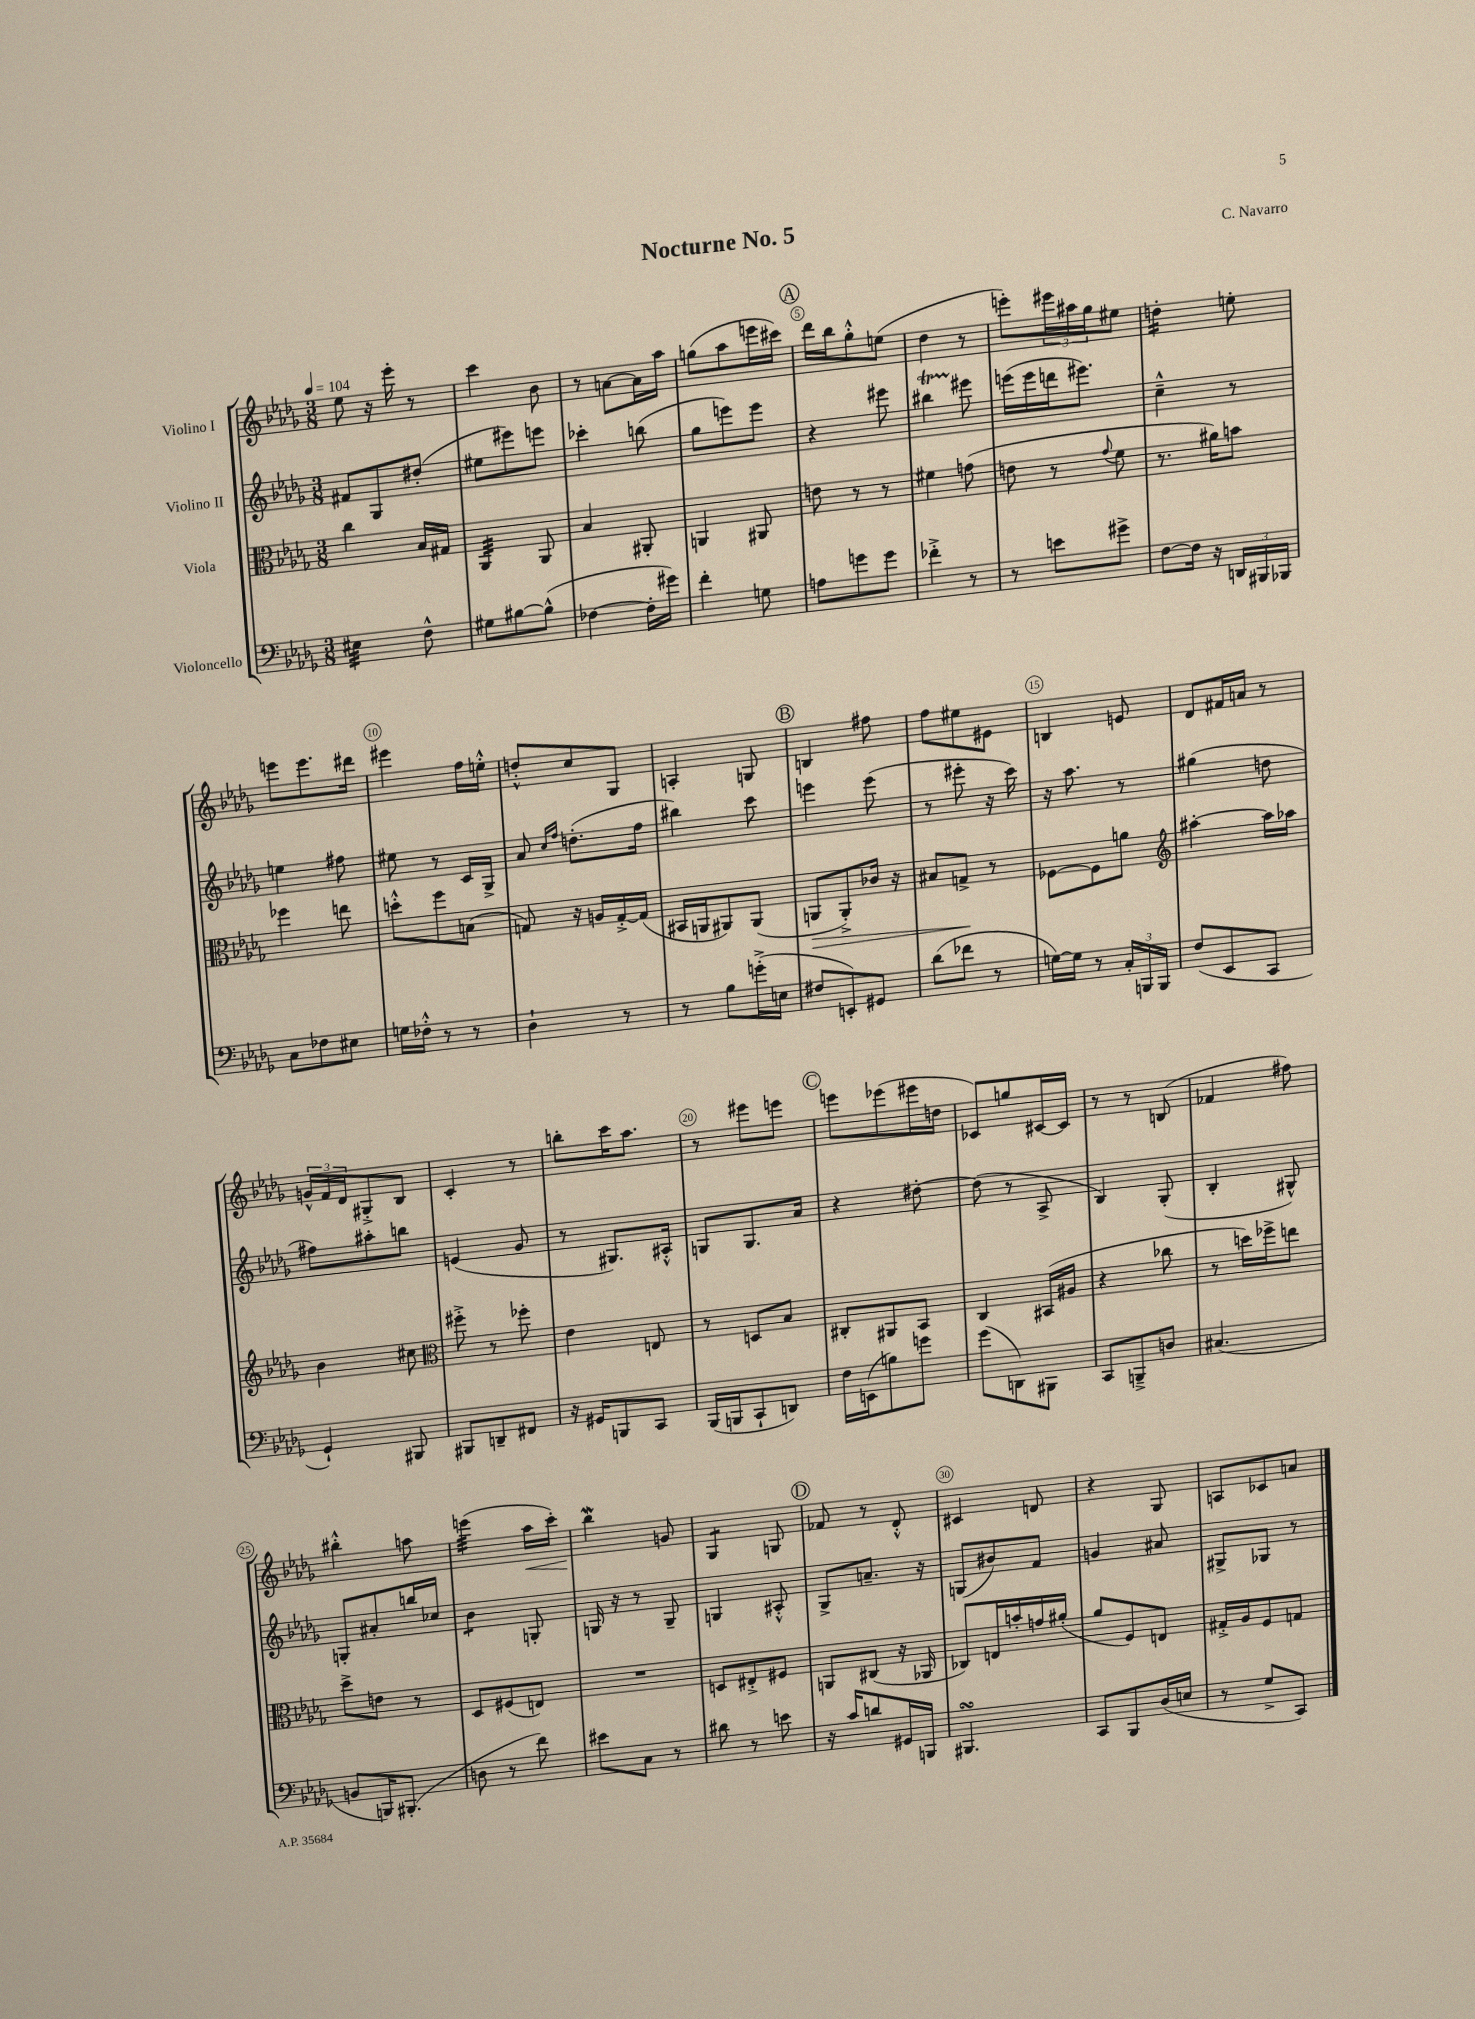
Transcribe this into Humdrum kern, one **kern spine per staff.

**kern	**kern	**kern	**kern
*staff4	*staff3	*staff2	*staff1
*clefF4	*clefC3	*clefG2	*clefG2
*k[b-e-a-d-g-]	*k[b-e-a-d-g-]	*k[b-e-a-d-g-]	*k[b-e-a-d-g-]
*M3/8	*M3/8	*M3/8	*M3/8
*MM104	*MM104	*MM104	*MM104
4E#	4cc	8f#	8ee-
.	.	8G-	16r
.	.	.	16eee-'
8F^^	16B-	(8dd#'	8r
.	16G#	.	.
=	=	=	=
8G#	4AA-	8ee#	4ccc
[8B#	.	8eee#)	.
(8B#^^]	8AA-	8eee	8b-
=	=	=	=
[4F-	4B-	4ccc-'	8r
.	.	.	[8a
16F-']	8AA#'	(8bb	16a]
16g#)	.	.	16aa-
=	=	=	=
4f'	4AA	8gg-	(8gg
.	.	8eee)	8aa-
8G	8AA#	8eee	16eee
.	.	.	16ccc#)
=	=	=	=
8A	8e	4r	16ddd-
.	.	.	16bb-
8g	8r	.	8gg-'^^
8g	8r	8eee#	(8ee
=	=	=	=
4f-'^	4f#	4bb#	4dd-
8r	(8g	8eee#	8r
=	=	=	=
8r	8e	(16eee	8eee')
.	.	16eee	.
8e	8r	16ddd	24eee#
.	.	.	24aa#
.	.	8.eee#)	.
.	.	.	24gg-
.	8qqg-	.	.
8g#^	8f	.	8ee#
=	=	=	=
[8F	8.r	4cc~^^	4dd'
16F]	.	.	.
16r	16a#)	.	.
24DD	8b	8r	8ee'
24BBB#	.	.	.
24BBB-	.	.	.
=	=	=	=
8C	4ff-	4ee	8eee
8F-	.	.	8.eee
8E#	8ee	8ff#	.
.	.	.	16ddd#
=	=	=	=
16G	8dd'^^	8ee#	4eee#
16F-'^^	.	.	.
8r	8ff	8r	.
8r	(8B	16c	16ff
.	.	16G-^	16ee'^^
=	=	=	=
4D-`	8G)	8a-	8dd'^^
.	.	16qqcc	.
.	.	16qqff	.
.	16r	(8.dd'	8cc
.	16A	.	.
8r	[16G'^	.	8G-
.	(16G]	16ff	.
=	=	=	=
8r	16BB#	4bb#)	4A'
.	16AA	.	.
8B-	8AA#)	.	.
(16g'^	(8AA#	8ccc	8G
16E	.	.	.
=	=	=	=
8F#	8AA	4eee	4B
8EE')	8AA'^)	.	.
8GG#	16c-	(8eee	8ff#
.	16r	.	.
=	=	=	=
(8d-	8B#	8r	8ff
8f-	8G^	8eee#'	8ee#
8r	8r	16r	8e#
.	.	16ccc)	.
=	=	=	=
[16G)	[8F-	16r	4B
16G]	.	8.aa-	.
8r	8F-]	.	.
24C'	8a	8r	8e
24BBB	.	.	.
24BBB	.	.	.
=	=	=	=
*	*clefG2	*	*
(8F	[4aa#'	(4gg#	8d-
8EE-	.	.	16f#
.	.	.	16a
8CC	16aa#]	8dd	8r
.	16aa-	.	.
=	=	=	=
4GG-`)	4b-	8ff#)	24g^^
.	.	.	24f
.	.	.	24d-
.	.	8aa#'	8G#'^
8BBB#	8cc#	8bb	8B-
=	=	=	=
*	*clefC3	*	*
8BBB#	8ff#'^	(4e	4c'
8DD~	8r	.	.
8FF#	8ff-'	8g-	8r
=	=	=	=
16r	4e-	8r	8bb'
16GG#	.	.	.
8BBB	.	8.G#)	16ccc
.	.	.	8.aa-
8CC	8E	.	.
.	.	16A#'^^	.
=	=	=	=
(16BBB-	8r	8G	8r
16BBB	.	.	.
8CC`	8D	8.G	8eee#
8DD)	8B-	.	8eee
.	.	16a-	.
=	=	=	=
16F	8C#'	4r	8eee
(16EE	.	.	.
8B)	8AA#	.	(8eee-
8g	8BB-	[8dd#'	16eee#
.	.	.	16dd
=	=	=	=
(8g-	4C	(8dd#]	8c-)
8DD)	.	8r	8gg
8BBB#	(16BB#	8A-^	[16c#
.	16A#	.	16c#]
=	=	=	=
8CC	4r	4B-)	8r
8BBB~^	.	.	8r
8D	8cc-	(8G-'	(8B
=	=	=	=
(4.C#	8r	4B-'	4f-
.	16dd)	.	.
.	16ff-^	.	.
.	8ee	8G#^^)	8ff#)
=	=	=	=
8BB	8dd-^	8G'	4bb#'^^
16BBB)	8e	8a#'	.
(8.BBB#'	.	.	.
.	8r	16bb	8aa
.	.	16cc-	.
=	=	=	=
8D	8D-	4b-	(4eee
8r	(8F#	.	.
8f)	8E)	8G'	16aa-
.	.	.	16ccc')
=	=	=	=
8e#	4.r	16G	4bb-
.	.	16r	.
8C	.	8r	.
8r	.	8G~	8g
=	=	=	=
8d#	8D	4G	4G-
8r	8E#'^	.	.
8e	8F#	8A#'^^	8G
=	=	=	=
16r	8AA	8G-^	8f-
16c	.	.	.
8d	(8C#	8.a~	8r
16GG#	16r	.	8d-'^^
16BBB	16AA-	16r	.
=	=	=	=
4.BBB#	8C-)	(8G	4c#
.	16E	8b#)	.
.	16b'	.	.
.	16g	8f	8d
.	(16a#'	.	.
=	=	=	=
8CC	8a-	4g	4r
8BBB-	8F)	.	.
(16D-	8E	8a#	8G-
16E	.	.	.
=	=	=	=
8r	16G#'^	8G#^	8A
.	16A-	.	.
8G-^	8F	8G-	8c-
8CC)	8G	8r	8a
==	==	==	==
*-	*-	*-	*-
